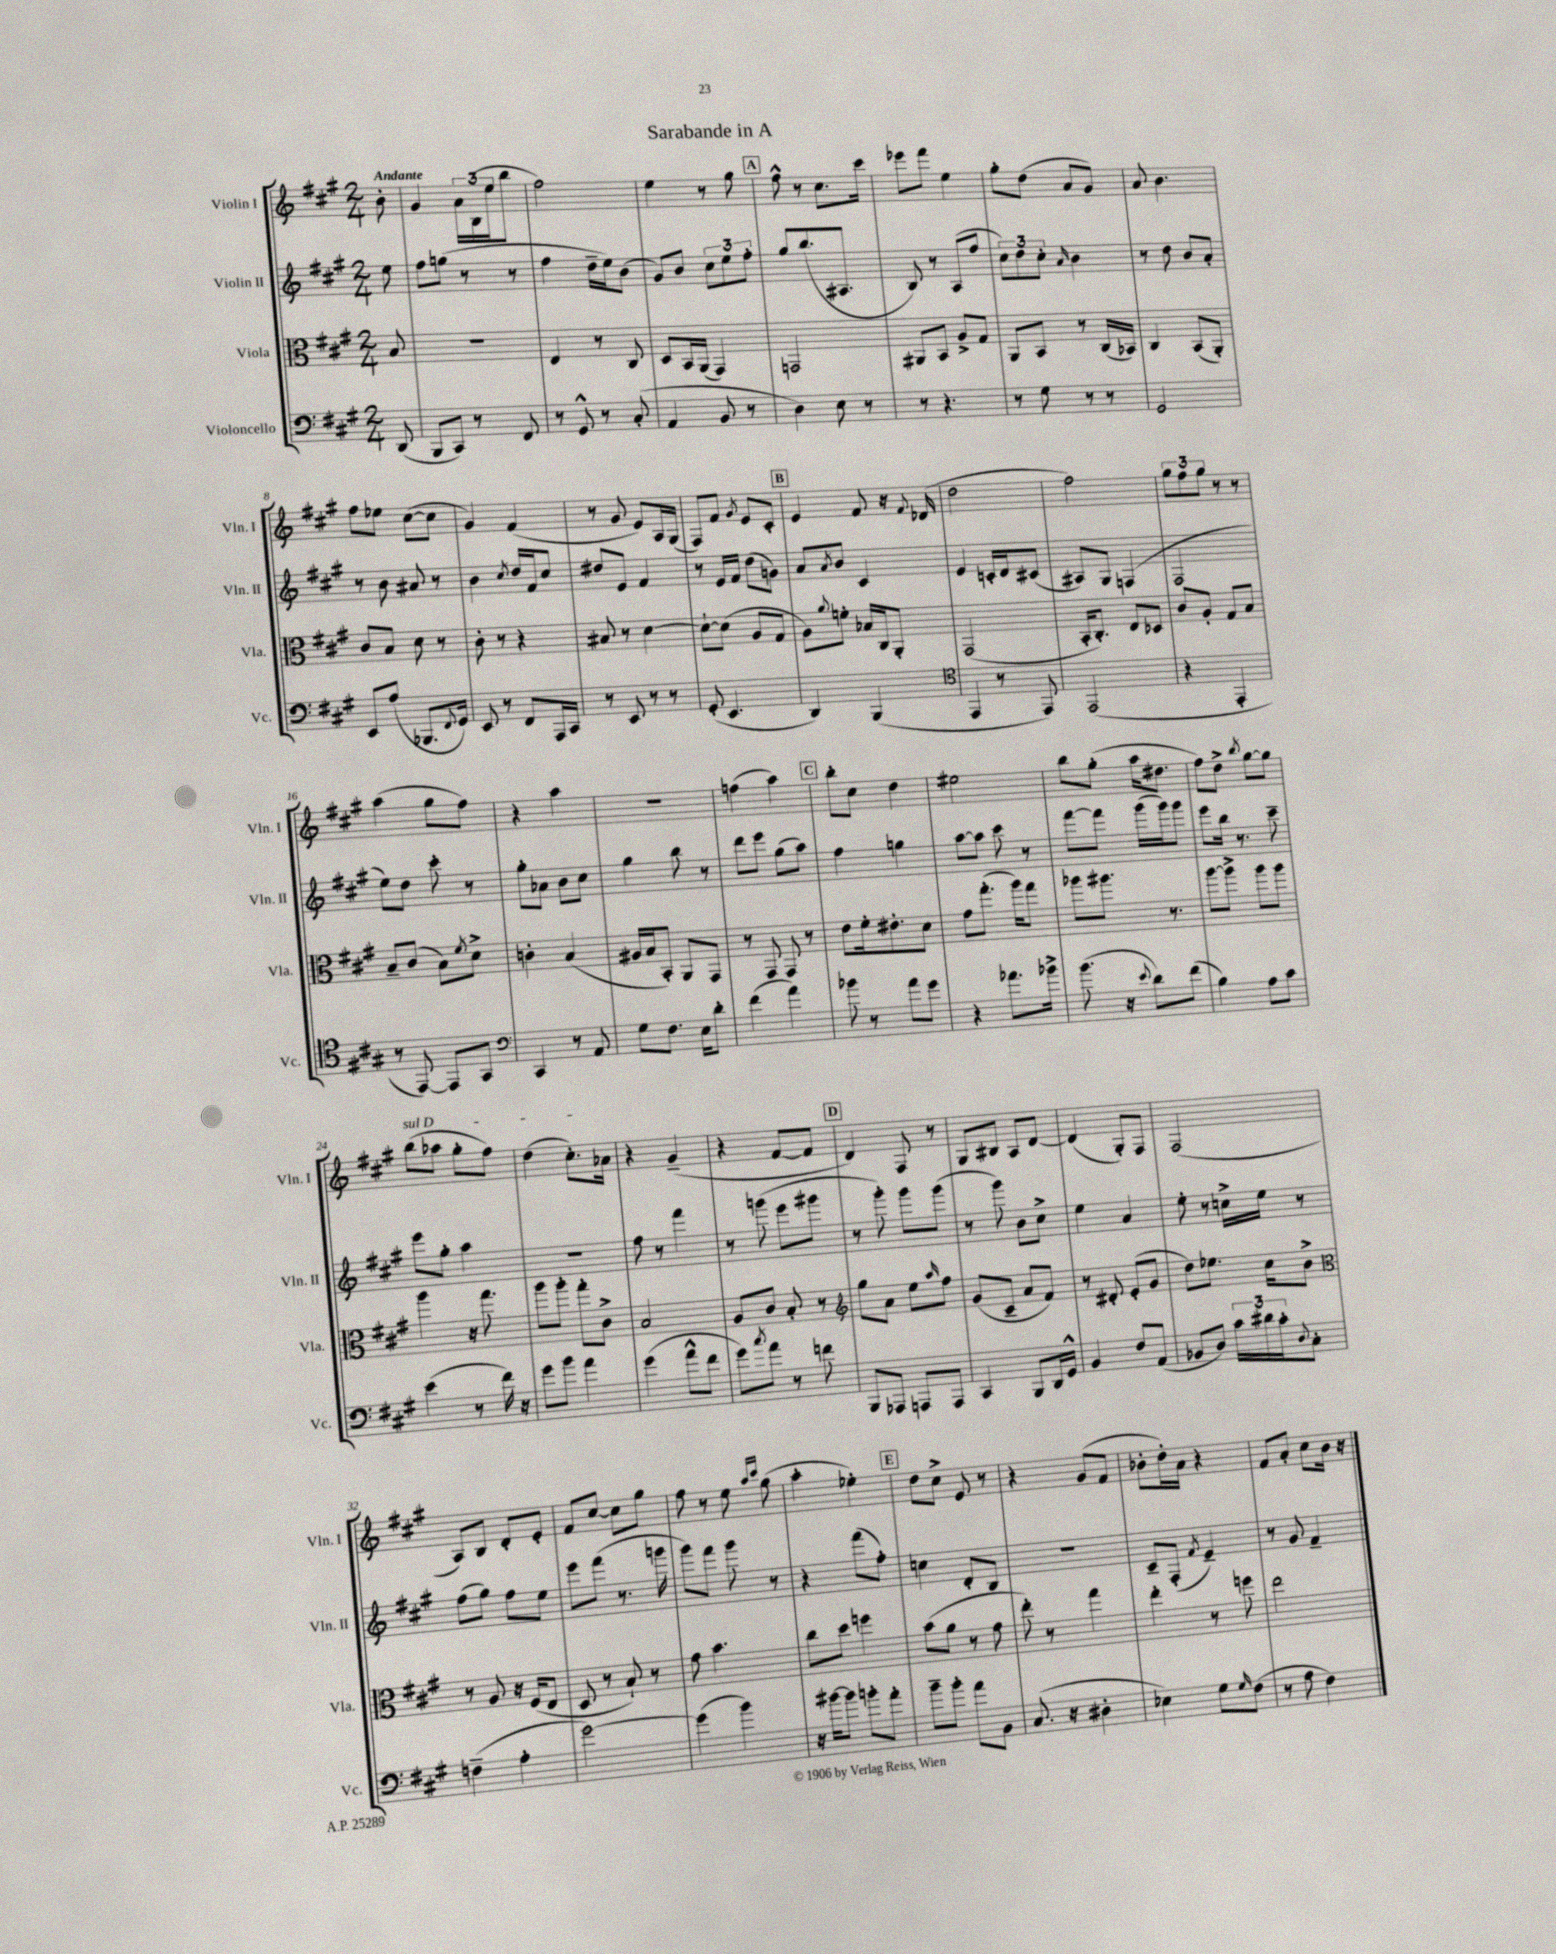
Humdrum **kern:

**kern	**kern	**kern	**kern
*part4	*part3	*part2	*part1
*staff4	*staff3	*staff2	*staff1
*I"Violoncello	*I"Viola	*I"Violin II	*I"Violin I
*I'Vc.	*I'Vla.	*I'Vln. II	*I'Vln. I
*clefF4	*clefC3	*clefG2	*clefG2
*k[f#c#g#]	*k[f#c#g#]	*k[f#c#g#]	*k[f#c#g#]
*M2/4	*M2/4	*M2/4	*M2/4
=	=	=	=
!	!	!	!LO:TX:a:B:t=Andante
(8DD/	8B/	8ee\	8b'\
=1	=1	=1	=1
8BBB/L	2r	8ff#\L	4g#/
8CC#/J)	.	(8ggn\J	.
8r	.	8r	24a\LL
.	.	.	(24B\
.	.	.	24ee\J
8FF#/	.	8r	8bb\J
=2	=2	=2	=2
8r	4E/	4ff#\	2ff#\)
8GG#^^/	.	.	.
8r	8r	16dd~\LL	.
.	.	16ee\J)	.
(8C#'/	8C#/	(8b\J	.
=3	=3	=3	=3
4AA/	8D/L	8g#/L)	4ee\
.	16BB/L	8b/J	.
.	(16AA/JJ	.	.
8BB/	4GG#/)	12cc#\L	8r
.	.	12ee\	.
8r	.	.	8gg#\
.	.	12ff#'\J	.
!!LO:REH:place=s1:t=A
=4	=4	=4	=4
4D\)	2GGn/	8gg#/L	8ff#^^\
.	.	(8.bb/	8r
8E\	.	.	8.cc#\L
.	.	8.A#X/J	.
8r	.	.	.
.	.	.	16ccc#\Jk
=5	=5	=5	=5
8r	8AA#X/L	8B/)	8eee-X\L
4.r	8BB/J	8r	8fff#\J
.	8A^/L	(8A/L	4ee\
.	8G#/J	8ff#/J	.
=6	=6	=6	=6
8r	8AA/L	12cc#\L)	8gg#'\L
.	.	12dd\	.
8G#\	8BB/J	.	(8dd\J
.	.	12cc#'\J	.
.	.	16qqa/	.
8r	8r	4b\	8a/L
8r	(16C#/LL	.	8g#/J)
.	16BB-X/JJ)	.	.
=7	=7	=7	=7
2GG#/	4C#/	8r	8a/
.	.	8dd\	4.b\
.	(8BB/L	8b/L	.
.	8AA'/J)	8a'/J	.
!!LO:LB:g=z
=8	=8	=8	=8
8EE/L	8c#/L	8r	8ff#\L
(8A/J	8B/J	8b\	8ee-X\J
8.BBB-X/L	8d\	8a#X/	([8cc#\L
.	8r	8r	8cc#\J]
8qqFF#/	.	.	.
16GG#/Jk)	.	.	.
=9	=9	=9	=9
8EE/	8c#'\	4b\	4g#/)
8r	8r	.	.
.	.	8qcc#/	.
8FF#/L	4r	16dd/LL	(4f#/
.	.	16f#/J	.
16AAA/L	.	8cc#/J	.
16CC#/JJ	.	.	.
=10	=10	=10	=10
8r	8B#X/	8dd#X/L	8r
8EE/	8r	8e/J	8g#/
8r	[4d\	4f#/	8e/L)
8r	.	.	16A/L
.	.	.	(16G#/JJ
=11	=11	=11	=11
(8GG#'/	8d`\L_	8r	8F#/L)
4.EE/	(8d\J]	16e/LL	8f#/J
.	.	16f#/JJ	.
.	.	.	8qg#/
.	8A/L	(8dd\L	8e/L
.	8G#/J	8gn\J)	8c#'/J
!!LO:REH:place=s1:t=B
=12	=12	=12	=12
4DD/)	8A\L)	8a/L	4e/
.	8qqa/	8qa/	.
.	8fn'\J	8b/J	.
(4BBB/	16B-X/LL	4c#/	8f#/
.	16C#/J	.	.
.	8AA'/J	.	16r
.	.	.	8qqf#/
.	.	.	(16d-X/
=13	=13	=13	=13
*clefC4	*	*	*
4EE/	(2GG#/	4e/	2dd\
8r	.	16cn'/LL	.
.	.	16d/J	.
8EE/)	.	(8c#X/J	.
=14	=14	=14	=14
(2EE/	16BB'/KL	8A#X/L)	2ff#\)
.	8.C#'/J)	.	.
.	.	8G#/J	.
.	8E/L	(4Fn/	.
.	8D-X/J	.	.
=15	=15	=15	=15
4r	8c#/L	2F#/	12gg#\L
.	.	.	12ff#\
.	8A'/J	.	.
.	.	.	12gg#\J
4EE'/	8G#/L	.	8r
.	8B/J	.	8r
!!LO:LB:g=z
=16	=16	=16	=16
8r	8B~/L	8ee\L)	(4aa\
[8EE/)	(8c#/J	8dd\J	.
8EE/L]	8B\L)	8ccc#'\	8gg#\L
.	8qf#/	.	.
8GG#/J	8d^\J	8r	8ff#\J)
=17	=17	=17	=17
*clefF4	*	*	*
4CC#/	4cn'\	8gg#'\L	4r
.	.	8a-X\J	.
8r	(4B/	8b\L	4aa\
8AA/	.	8cc#\J	.
=18	=18	=18	=18
8G#\L	16A#X/LL	4gg#\	2r
.	16B/J	.	.
8.F#\J	8BB'/J)	.	.
.	8AA/L	8bb\	.
16E\KL	.	.	.
8d'\J	8GG#/J	8r	.
=19	=19	=19	=19
(4f#\	8r	8ddd\L	(4ffn\
.	8GG#/	8eee\J	.
4a\)	8GG#/	(8gg#\L	4aa\)
.	8r	8aa\J)	.
!!LO:REH:place=s1:t=C
=20	=20	=20	=20
8b-X\	8e\L	4ff#\	8bb'\L
8r	16f#'\k	.	8cc#\J
.	8.e#X'\	.	.
8a\L	.	4ggn\	4dd\
8g#\J	8d\J	.	.
=21	=21	=21	=21
4r	8g#\L	[8aa\L	2ee#X\
.	(8.gg#'\J	8aa\J]	.
8.a-X\L	.	8ccc#\	.
.	16aa\KL)	.	.
.	8gg#\J	8r	.
16b-X^\Jk	.	.	.
=22	=22	=22	=22
(8.b\	8aa-X\L	[8fff#\L	8bb\L
.	8.aa#X\J	8fff#\J]	(8gg#'\J
16r	.	.	.
8qqe/	.	.	.
8d\L)	.	(16ggg#\LL	16aa\KL
.	8.r	16ggg#\J)	8.dd#X\J
(8f#\J	.	8ggg#\J	.
=23	=23	=23	=23
4B\)	[8aa\L	8eee\L	8ff#\L)
.	8aa^\J]	16bb\Jk	8dd^\J
.	.	8.r	.
.	.	.	8qbb/
8A\L	8aa\L	.	[8gg#\L
8c#\J	8aa\J	8ccc#~\	8gg#\J]
!!LO:LB:g=z
=24	=24	=24	=24
!	!	!	!LO:TX:a:i:t=sul D
(4e\	4aa\	8eee\L	(8bb\L
.	.	8gg#'\J	8aa-X\J
8r	16r	4aa\	8gg#'\L
.	8.gg#\	.	.
16f#\)	.	.	8ff#\J)
16r	.	.	.
=25	=25	=25	=25
8g#\L	8aa\L	2r	(4dd\
8b\J	8aa'\J	.	.
4a\	8gg#'\L	.	8.cc#'\L)
.	8c#^\J	.	.
.	.	.	16a-X\Jk
=26	=26	=26	=26
(4g#\	2B/	8ff#\	4r
.	.	8r	.
8a^^\L	.	4fff#\	(4g#~/
8f#\J	.	.	.
=27	=27	=27	=27
8g#\L)	8A/L	8r	4r
8qcc#/	.	.	.
8a\J	8c#/J	(8gggn\	.
8r	8B'/	8eee\L	[8f#/L
8fn\	8r	8ggg#X\J	8f#/J]
!!LO:REH:place=s1:t=D
=28	=28	=28	=28
*	*clefG2	*	*
8BBB/L	8gg#\L	8r	4d/)
8AAA-X/J	8a\J	8ggg#'\)	.
8AAAn/L	8ee\L	8ggg#\L	8F#/
.	16qqaa/	.	.
8AAA/J	8ff#\J	(8ggg#\J	8r
=29	=29	=29	=29
4CC#/	(8g#/L	8r	8G#/L
.	8c#~/J	8ggg#\)	8B#X/J
8BBB/L	8a/L	8b\L	8A/L
16DD/L	8f#/J)	8cc#^\J	[8d/J
16GG#^^/JJ	.	.	.
=30	=30	=30	=30
4BB/	8r	4ee\	(4d/]
.	8d#X'/	.	.
8F#/L	(8e'/L	4a/	8G#'/L)
(8AA/J	8g#/J	.	8F#/J
=31	=31	=31	=31
8BB-X/L	8dd\L)	8ee'\	(2F#/
8D/J)	8.ee-X\J	8r	.
24c#\LL	.	16ccn^\LL	.
24d#X\	.	.	.
.	16cc#\KL	16ee\JJ	.
24c#'\J	.	.	.
8qqD/	.	.	.
8C#'\J	8b^\J	8r	.
!!LO:LB:g=z
=32	=32	=32	=32
*	*clefC3	*	*
(4Fn~\	8r	(8ff#\L	8A/L)
.	8A/	8gg#\J)	8B/J
4A'\	16r	8ff#\L	8d'/L
.	(16F#/KL	.	.
.	8E/J	8ee\J	8e'/J
=33	=33	=33	=33
[2g#\)	8D/	8eee\L	8f#/L
.	8r	(8fff#\J	[8cc#/J
.	8B`/)	8.r	8cc#\L]
.	8r	.	8gg#\J
.	.	16gggn\	.
=34	=34	=34	=34
(4g#\]	8g#\	8ggg#\L)	8ff#\
.	4.b\	8fff#\J	8r
4b\)	.	8ggg#\	8ee\
.	.	.	16qqaa/LL
.	.	.	16qqccc#/JJ
.	.	8r	(8gg#\
=35	=35	=35	=35
16r	8cc#\L	4r	4aa'\
[16b#X\KL	.	.	.
8b#\J]	8dd\J	.	.
8bn'\L	4ffn\	(8fff#\L	4ee-X'\)
8a'\J	.	8ff#'\J)	.
!!LO:REH:place=s1:t=E
=36	=36	=36	=36
8b~\L	(8b\L	4ccn\	8dd\L
8b'\J	8a\J	.	8cc#^\J
8a\L	8r	8d'/L	8e/
8BB\J	8g#\	8B/J	8r
=37	=37	=37	=37
(8.C#/	8ee'\)	2r	4r
.	8r	.	.
16r	.	.	.
4D#X'\	4gg#\	.	(8g#/L
.	.	.	8f#/J
=38	=38	=38	=38
4E-X\)	4ee'\	8c#~/L	8b-X'\L
.	.	(8F#'/J	16dd'\L)
.	.	.	16a\JJ
.	.	8qf#/	.
8G#\L	8r	4e~/)	4r
16qqG#/	.	.	.
(8F#\J	8ffn\	.	.
=39	=39	=39	=39
8r	2ee\	8r	8f#/L
8A\	.	8g#/	8a'/J
4F#\)	.	4f#~/	8cc#\L
.	.	.	16b\Jk
.	.	.	16r
==	==	==	==
*-	*-	*-	*-
